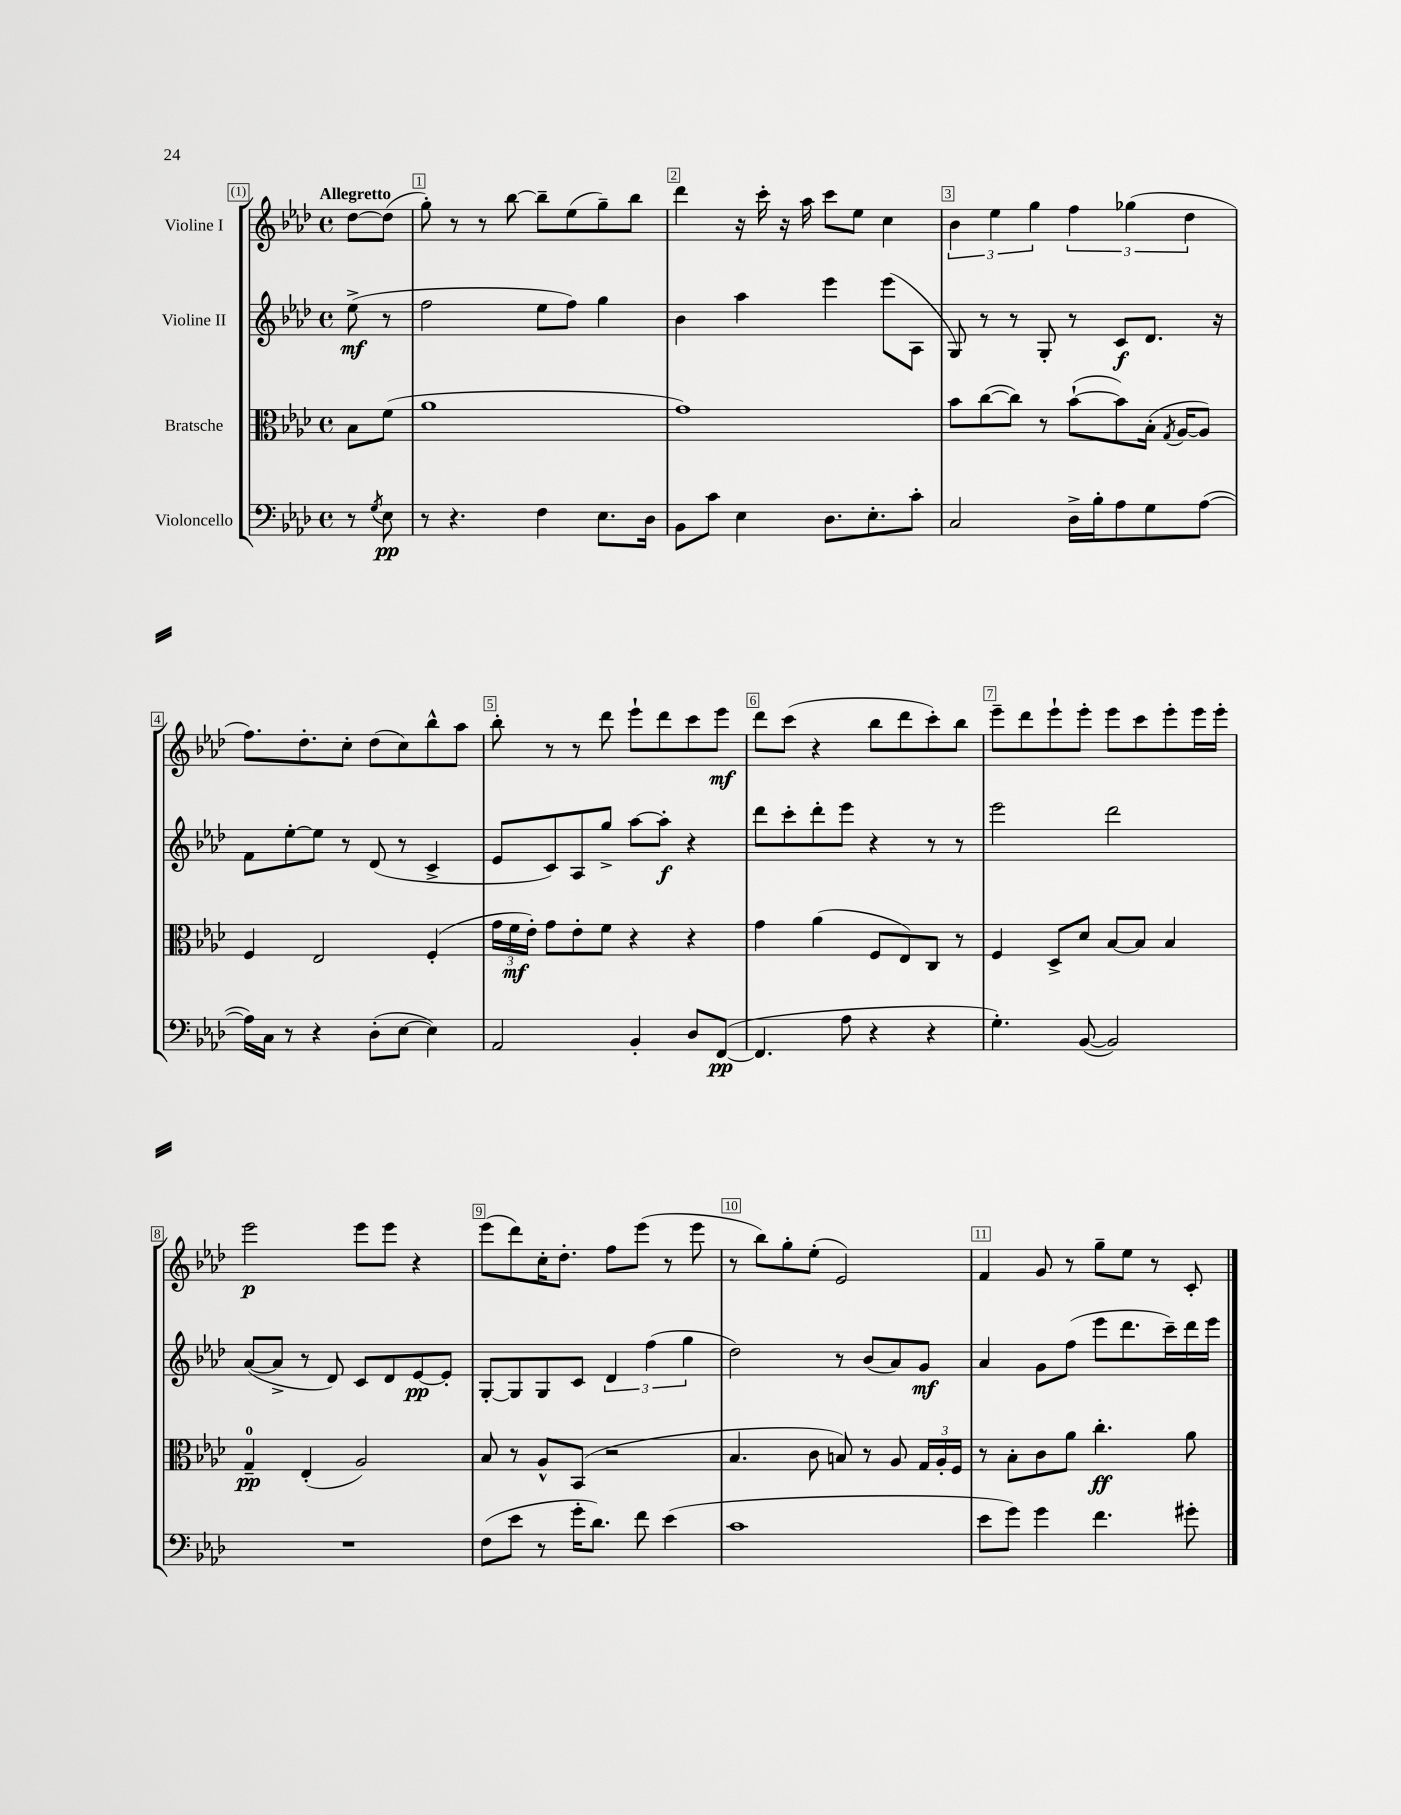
<<
\new StaffGroup <<
\new Staff = "s0" \with { instrumentName = "Violine I" } {
    \clef treble \key aes \major \defaultTimeSignature \time 4/4 \partial 4 \tempo "Allegretto"
    \autoBeamOff des''8[~ des''8]( |
    g''8-.) r8 r8 bes''8~ bes''8[-- ees''8( g''8--) bes''8] |
    des'''4 r16 c'''16-. r16 aes''16 c'''8[ ees''8] c''4 |
    \tuplet 3/2 { bes'4 ees''4 g''4 } \tuplet 3/2 { f''4 ges''4( des''4 } |
    f''8.[) des''8.-. c''8]-. des''8[( c''8) bes''8-^ aes''8] |
    bes''8-. r8 r8 des'''8 ees'''8[-! des'''8 c'''8 ees'''8]\mf |
    des'''8[ c'''8]( r4 bes''8[ des'''8 c'''8-.) bes''8] |
    ees'''8[-- des'''8 ees'''8-! ees'''8]-. ees'''8[ c'''8 ees'''8-. ees'''16 ees'''16]-. |
    ees'''2\p ees'''8[ ees'''8] r4 |
    ees'''8[( des'''8) c''16-. des''8.]-. f''8[ ees'''8]( r8 ees'''8 |
    r8 bes''8[) g''8-. ees''8]-.( ees'2) |
    f'4 g'8 r8 g''8[-- ees''8] r8 c'8-. \bar "|." |
}
\new Staff = "s1" \with { instrumentName = "Violine II" } {
    \clef treble \key aes \major \defaultTimeSignature \time 4/4 \partial 4
    \autoBeamOff ees''8->\mf( r8 |
    f''2 ees''8[ f''8]) g''4 |
    bes'4 aes''4 ees'''4 ees'''8[( aes8] |
    g8) r8 r8 g8-. r8 c'8[\f des'8.] r16 |
    f'8[ ees''8~-. ees''8] r8 des'8( r8 c'4-> |
    ees'8[ c'8) aes8 g''8]-> aes''8[~ aes''8]-.\f r4 |
    des'''8[ c'''8-. des'''8-. ees'''8] r4 r8 r8 |
    ees'''2 des'''2 |
    aes'8[~( aes'8]-> r8 des'8) c'8[ des'8 ees'8~\pp ees'8]-. |
    g8[~-. g8 g8 c'8] \tuplet 3/2 { des'4 f''4( g''4 } |
    des''2) r8 bes'8[( aes'8) g'8]\mf |
    aes'4 g'8[ f''8]( ees'''8[ des'''8. c'''16--) des'''16 ees'''16] \bar "|." |
}
\new Staff = "s2" \with { instrumentName = "Bratsche" } {
    \clef alto \key aes \major \defaultTimeSignature \time 4/4 \partial 4
    \autoBeamOff bes8[ f'8]( |
    aes'1 |
    g'1) |
    bes'8[ c''8~( c''8]) r8 bes'8[~-!( bes'8) bes16]-.( \acciaccatura { g8 } aes16[~ aes8]) |
    f4 ees2 f4-.( |
    \tuplet 3/2 { g'16[ f'16\mf ees'16]-.) } g'8[ ees'8-. f'8] r4 r4 |
    g'4 aes'4( f8[ ees8) c8] r8 |
    f4 des8[-> des'8] bes8[~ bes8] bes4 |
    g4-0--\pp ees4-.( aes2) |
    bes8 r8 aes8[-^ bes,8]( r2 |
    bes4. c'8 b8) r8 aes8 \tuplet 3/2 { g16[ aes16-. f16] } |
    r8 bes8[-. c'8 aes'8] c''4.-.\ff aes'8 \bar "|." |
}
\new Staff = "s3" \with { instrumentName = "Violoncello" } {
    \clef bass \key aes \major \defaultTimeSignature \time 4/4 \partial 4
    \autoBeamOff r8 \acciaccatura { g8 } ees8\pp |
    r8 r4. f4 ees8.[ des16] |
    bes,8[ c'8] ees4 des8.[ ees8.-. c'8]-. |
    c2 des16[-> bes16-. aes8 g8 aes8]~( |
    aes16[) c16] r8 r4 des8[-.( ees8]~ ees4) |
    aes,2 bes,4-. des8[ f,8]~\pp( |
    f,4. aes8 r4 r4 |
    g4.-.) bes,8~( bes,2) |
    R1 |
    f8[( ees'8] r8 g'16[-. des'8.]) f'8 ees'4( |
    c'1 |
    ees'8[ g'8]) g'4 f'4. gis'8-. \bar "|." |
}
>>
>>
\layout { \context { \Score \override BarNumber.break-visibility = ##(#f #t #t) barNumberVisibility = #all-bar-numbers-visible \override BarNumber.stencil = #(make-stencil-boxer 0.1 0.3 ly:text-interface::print) } }
